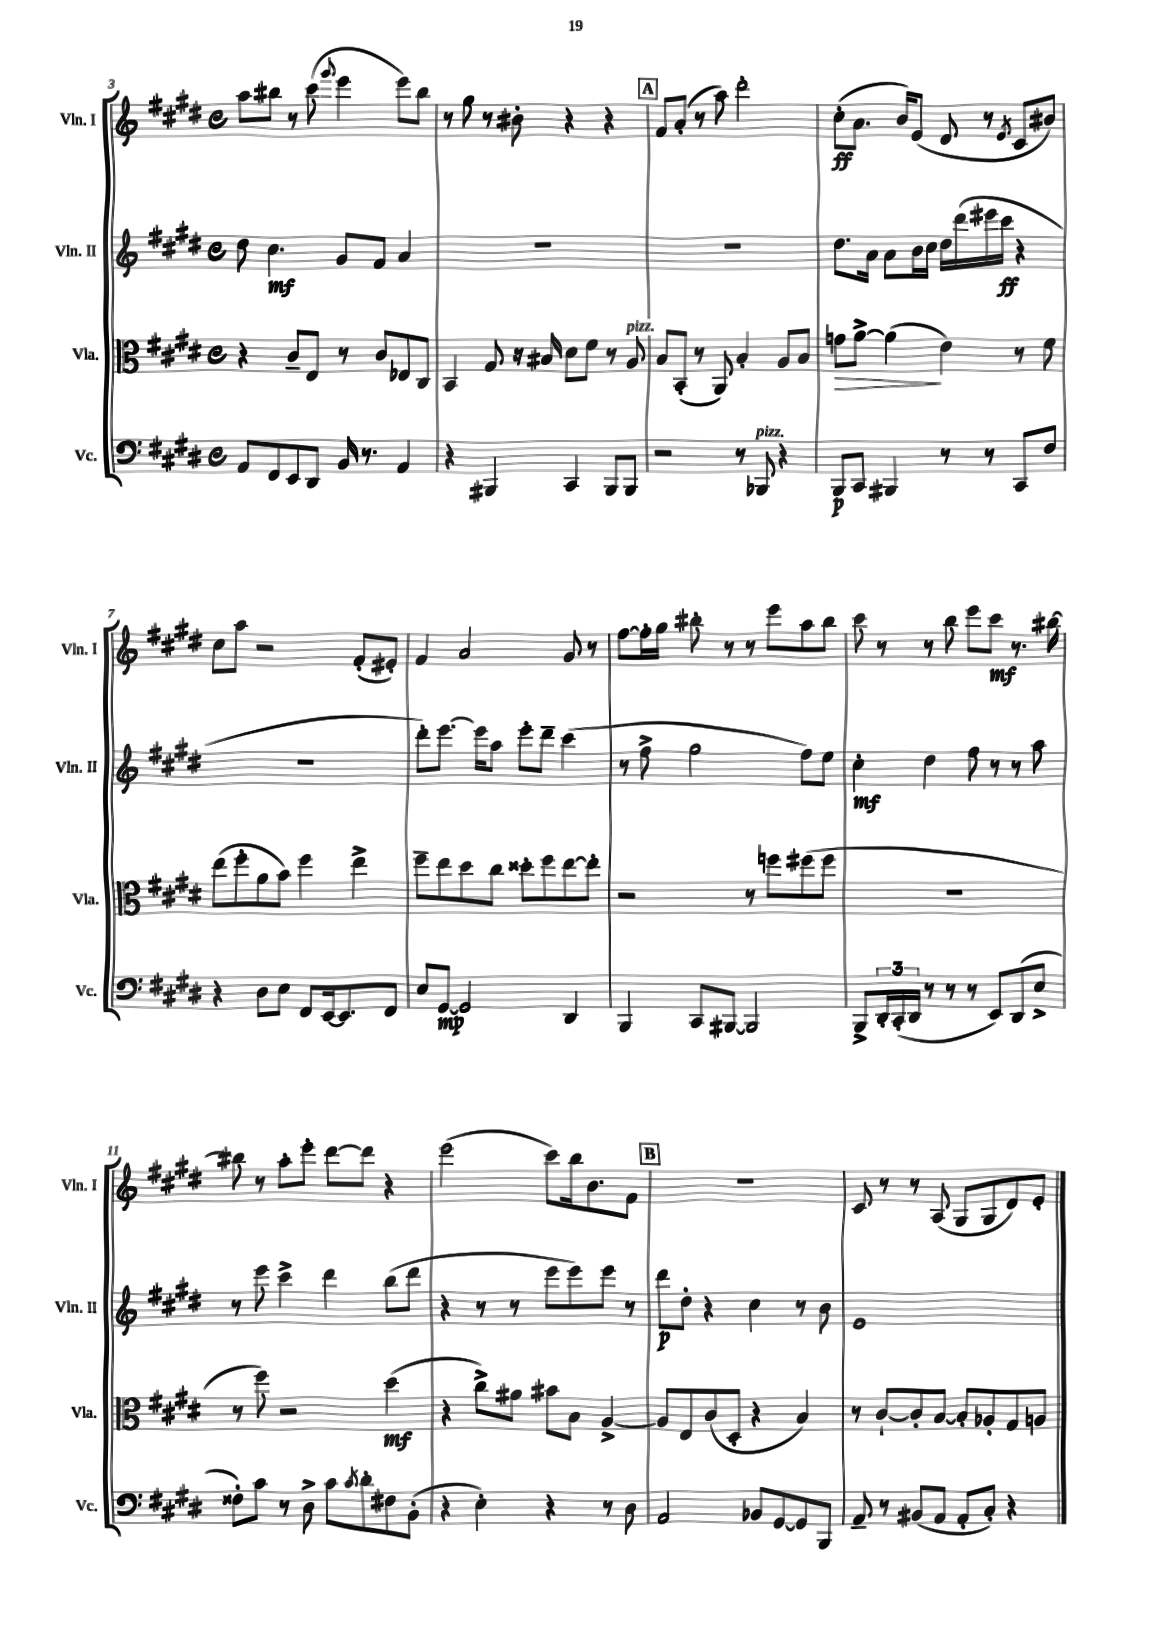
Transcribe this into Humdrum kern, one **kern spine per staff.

**kern	**kern	**kern	**kern
*staff4	*staff3	*staff2	*staff1
*clefF4	*clefC3	*clefG2	*clefG2
*k[f#c#g#d#]	*k[f#c#g#d#]	*k[f#c#g#d#]	*k[f#c#g#d#]
*M4/4	*M4/4	*M4/4	*M4/4
*met(c)	*met(c)	*met(c)	*met(c)
8AA/L	4r	8dd#\	8aa\L
8FF#/	.	4.cc#\	8bb#\J
8EE/	8c#~/L	.	8r
8DD#/J	8E/J	.	(8ccc#\
.	.	.	8qqggg#/
16BB/	8r	8g#/L	4eee\
8.r	.	.	.
.	8c#/L	8f#/J	.
4AA/	8E-/	4a/	8eee\L)
.	8C#/J	.	8bb#\J
=	=	=	=
4r	4BB/	1r	8r
.	.	.	8gg#\
4BBB#/	8G#/	.	8r
.	16r	.	8b#'\
.	16B#/	.	.
4CC#/	8d#\L	.	4r
.	8f#\J	.	.
8BBB#/L	8r	.	4r
8BBB#/J	8A/	.	.
=	=	=	=
2r	8B/L	1r	8f#/L
.	(8BB'/J	.	(8a'/J
.	8r	.	8r
.	8AA/)	.	8aa\)
8r	4B'/	.	2ddd#'\
8BBB-/	.	.	.
4r	8A/L	.	.
.	8B/J	.	.
=	=	=	=
8BBB/L	8g\L	8.dd#\L	(8cc#'\L
8CC#/J	[8a^\J	.	8.a\J
.	.	16a\Jk	.
4BBB#/	(4a\]	8a\L	.
.	.	.	16b/LK)
.	.	16b\L	(8e/J
.	.	16cc#\JJ	.
8r	4e\)	16dd#\LL	8d#/
.	.	(16ddd#\	.
8r	.	16eee#\	8r
.	.	16ccc#\JJ	.
.	.	.	8qe/
8CC#/L	8r	4r	8c#/L
8F#/J	8f#\	.	8b#/J)
=	=	=	=
4r	(8ee\L	1r	8cc#\L
.	8ff#'\	.	8aa\J
8D#\L	8a\	.	2r
8E\J	8b\J)	.	.
8FF#/L	4ff#\	.	.
[16EE/k	.	.	.
8.EE/]	.	.	.
.	4ee^\	.	(8f#'/L
8FF#/J	.	.	8e#'/J)
=	=	=	=
8E/L	8ff#~\L	8ddd#'\L)	4f#/
[8GG#/J	8ee\	[8.eee\J	.
2GG#/]	8dd#\	.	2a/
.	.	16eee\]LK	.
.	8cc#\J	8aa\J	.
.	8dd##'\L	8eee'\L	.
.	8ff#\	8ddd#~\J	.
4DD#/	[8ee\	(4ccc#\	8g#/
.	8ee'\]J	.	8r
=	=	=	=
4BBB/	2r	8r	[8ff#\L
.	.	8ff#^\	16ff#'\]L
.	.	.	16gg#\JJ
8CC#/L	.	2gg#\	8bb#'\
[8BBB#/J	.	.	8r
2BBB#/]	8r	.	8r
.	8ff\L	.	8eee\L
.	(8ff#\	8ff#\L)	8aa\
.	8ff#\J	8ee\J	8bb#\J
=	=	=	=
8BBB^/L	1r	4cc#'\	8ccc#\
24DD#'/L	.	.	8r
(24CC#'/	.	.	.
24DD#/JJ	.	.	.
8r	.	4dd#\	8r
8r	.	.	8bb\
8r	.	8ff#\	8eee\L
8EE/L)	.	8r	8ccc#\J
(8DD#/	.	8r	8.r
8E^/J	.	8aa\	.
.	.	.	[16bb#\
=	=	=	=
8F##'\L)	8r	8r	8bb#\]
8c#\J	8ff#\)	8eee\	8r
8r	2r	4ccc#^\	8aa'\L
8D#^\	.	.	8eee'\J
8c#\L	.	4ddd#\	[8ddd#\L
8qc#/	.	.	.
8d#'\	.	.	8ddd#\]J
8F#\	(4dd#\	(8bb\L	4r
(8BB'\J	.	8ddd#\J	.
=	=	=	=
4r	4r	4r	(2eee\
4E'\)	8cc#^\L)	8r	.
.	8a#\J	8r	.
4r	8b#\L	8eee\L	8ccc#\L)
.	8B\J	8eee\)	16bb\k
.	.	.	8.b\
8r	[4A^/	8eee\J	.
8D#\	.	8r	8f#\J
=	=	=	=
2AA/	8A/]L	8ddd#\L	1r
.	8E/	8dd#'\J	.
.	(8c#/	4r	.
.	8D#'/J	.	.
8BB-/L	4r	4cc#\	.
[8GG#/	.	.	.
8GG#/]	4B/)	8r	.
8BBB/J	.	8b\	.
=	=	=	=
8AA~/	8r	1e	8c#/
8r	[8c#`/L	.	8r
(8BB#/L	8c#'/]	.	8r
8AA/J	[8B/J	.	(8A/
8AA'/L	8B'/]L	.	8G#/L
8C#'/J)	8A-'/	.	8G#/
4r	8G#/	.	8d#/)
.	8A/J	.	8e'/J
==	==	==	==
*-	*-	*-	*-
